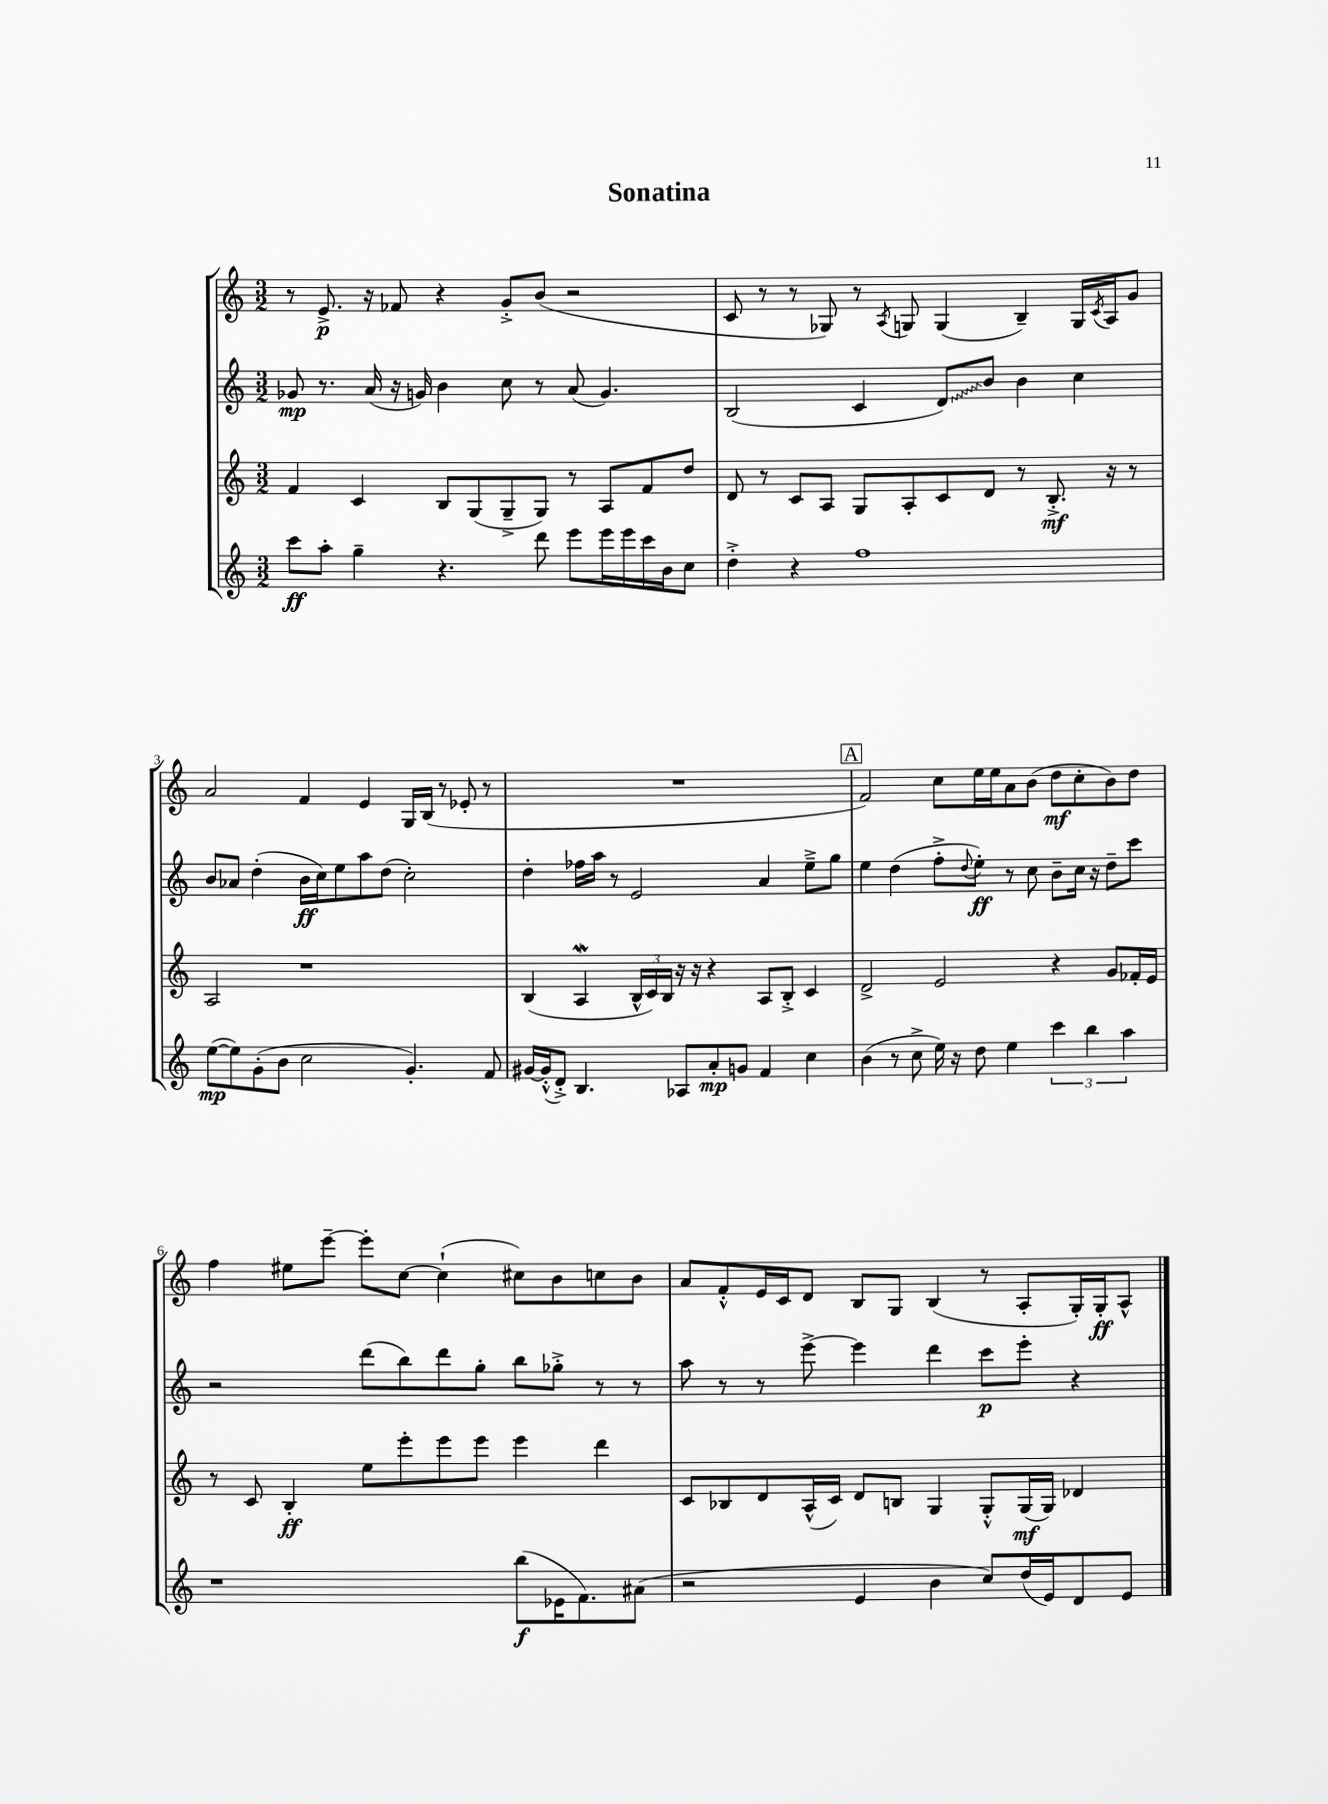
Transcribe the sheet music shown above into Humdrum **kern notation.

**kern	**kern	**kern	**kern
*staff4	*staff3	*staff2	*staff1
*clefG2	*clefG2	*clefG2	*clefG2
*k[]	*k[]	*k[]	*k[]
*M3/2	*M3/2	*M3/2	*M3/2
8ccc	4f	8g-	8r
8aa'	.	8.r	8.e^
4gg~	4c	.	.
.	.	(16a	16r
.	.	16r	8f-
.	.	16g)	.
4.r	8B	4b	4r
.	(8G	.	.
.	8G~^	8cc	8g'^
8ddd	8G)	8r	(8b
8eee	8r	(8a	2r
16eee	8A	4.g)	.
16eee	.	.	.
16ccc	8f	.	.
16b	.	.	.
8cc	8dd	.	.
=	=	=	=
4dd'^	8d	(2B	8c
.	8r	.	8r
4r	8c	.	8r
.	8A	.	8G-)
1ff	8G	4c	8r
.	.	.	8qA
.	8A'	.	8G
.	8c	8d)	(4G
.	8d	8b	.
.	8r	4b	4B~)
.	8.B'^	.	.
.	.	4cc	16G
.	.	.	8qc
.	16r	.	16A
.	8r	.	8g
=	=	=	=
([8ee	2A	8b	2a
8ee])	.	8a-	.
(8g'	.	(4dd'	.
8b	.	.	.
2cc	1r	16b	4f
.	.	16cc)	.
.	.	8ee	.
.	.	8aa	4e
.	.	(8dd	.
4.g')	.	2cc')	16G
.	.	.	(16B
.	.	.	8r
.	.	.	8e-'
8f	.	.	8r
=	=	=	=
[16g#	(4B	4dd'	1.r
(16g#'^^]	.	.	.
8d'^)	.	.	.
4.B	4A	16ff-	.
.	.	16aa	.
.	.	8r	.
.	24B^^	2e	.
.	24c)	.	.
.	24B	.	.
8A-	16r	.	.
.	16r	.	.
8a'	4r	.	.
8g	.	.	.
4f	8A	4a	.
.	8B'^	.	.
4cc	4c	8ee~^	.
.	.	8gg	.
=	=	=	=
(4b	2d^	4ee	2f)
8r	.	(4dd	.
8cc^	.	.	.
16ee)	2e	8ff'^	8cc
16r	.	.	.
.	.	8qqdd	.
8dd	.	8ee')	16ee
.	.	.	16ee
4ee	.	8r	8a
.	.	8cc	(8b
6ccc	4r	8b~	8dd
.	.	16cc	8cc'
6bb	.	.	.
.	.	16r	.
.	8g	8dd~	8b)
6aa	.	.	.
.	16f-'	8ccc	8dd
.	16e	.	.
=	=	=	=
1r	8r	2r	4ff
.	8c	.	.
.	4B'	.	8ee#
.	.	.	[8eee~
.	8ee	(8ddd	8eee']
.	8eee'	8bb)	[8cc
.	8eee	8ddd	(4cc`]
.	8eee	8gg'	.
(8bb	4eee	8bb	8cc#)
16e-	.	8gg-'^	8b
8.f)	.	.	.
.	4ddd	8r	8cc
(8a#	.	8r	8b
=	=	=	=
2r	8c	8aa	8a
.	8B-	8r	8f'^^
.	8d	8r	16e
.	.	.	16c
.	(16A^^	[8eee^	8d
.	16c)	.	.
4e	8d	4eee]	8B
.	8B	.	8G
4b	4G	4ddd	(4B
8cc)	8G'^^	8ccc	8r
(16dd	(16G	8eee'	8A'
16e)	16G)	.	.
8d	4d-	4r	16G')
.	.	.	16G'
8e	.	.	8A^^
==	==	==	==
*-	*-	*-	*-
